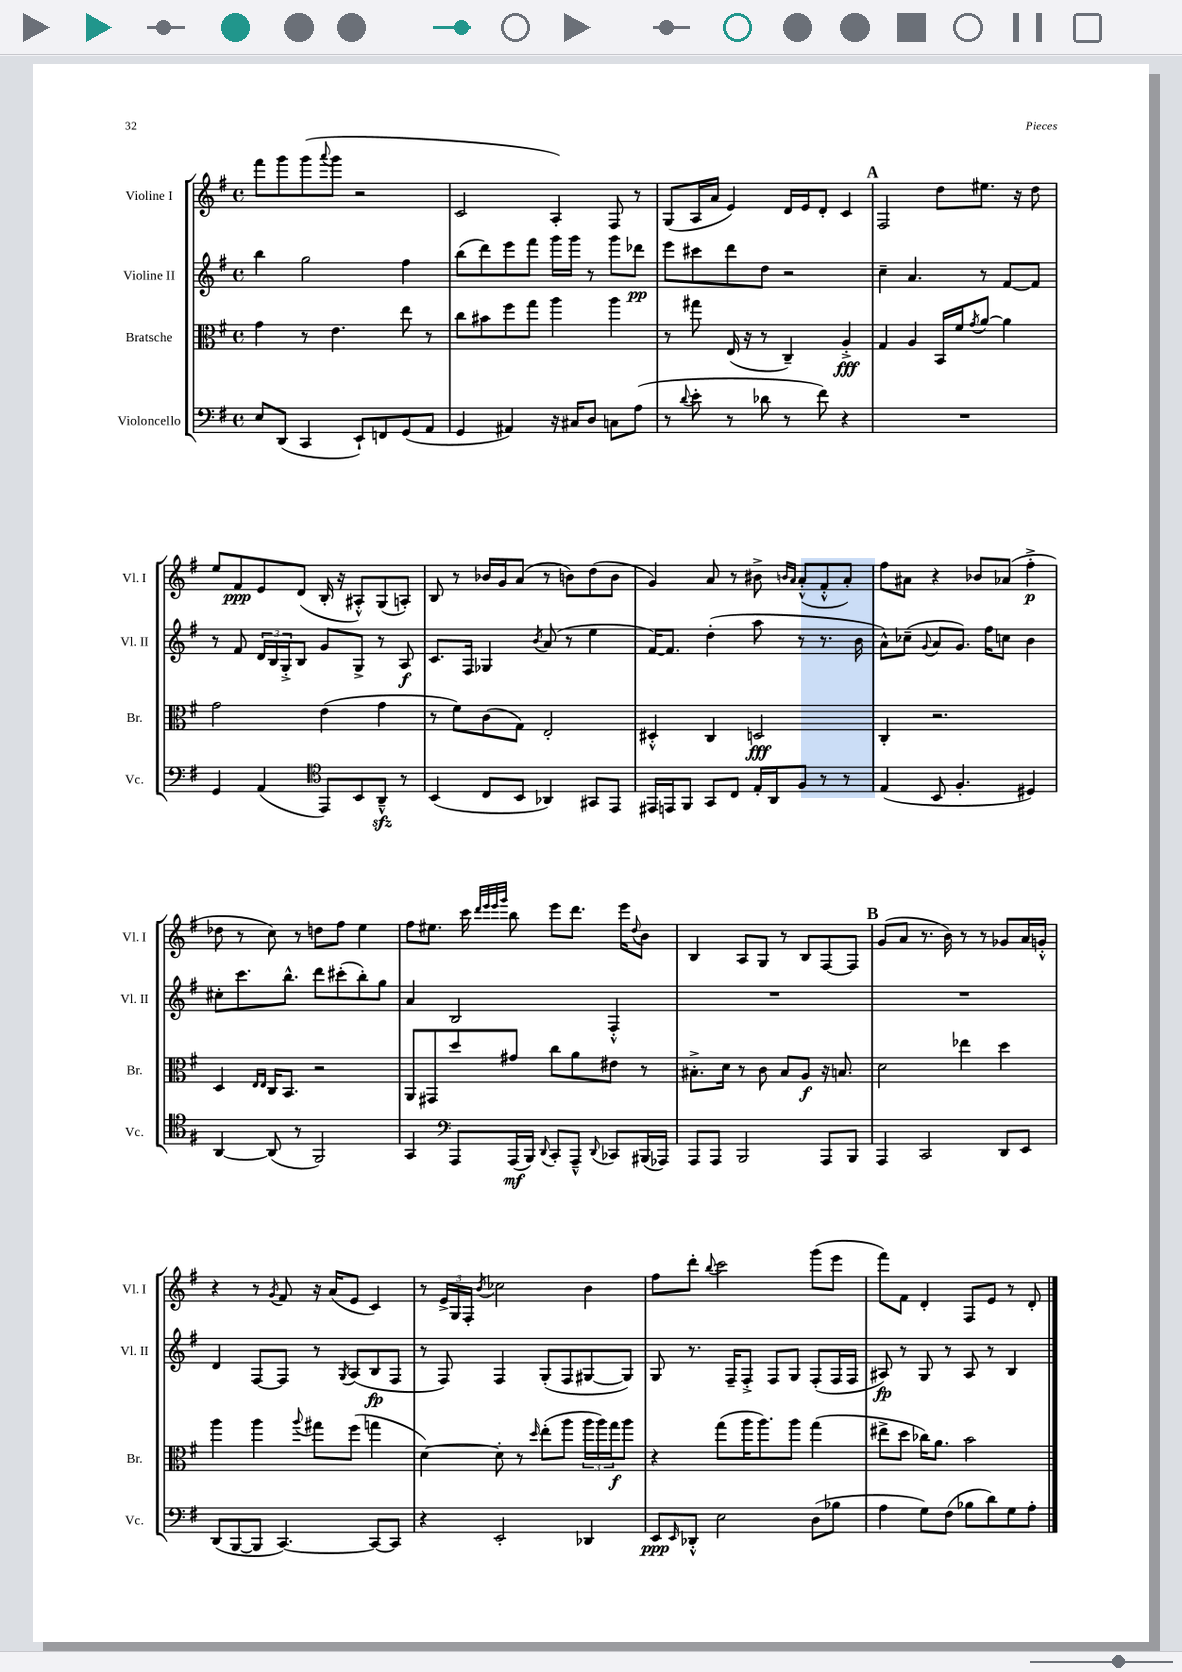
<<
\new StaffGroup <<
\new Staff = "s0" \with { instrumentName = "Violine I" shortInstrumentName = "Vl. I" } {
    \clef treble \key g \major \defaultTimeSignature \time 4/4
    fis'''8 g'''8 g'''8( \appoggiatura { a'''8 } g'''8 r2 |
    c'2 a4-.) fis8 r8 |
    g8( a16 a'16 e'4) d'16 e'16 d'8-. c'4 |
    \mark \markup { \bold "A" } fis2 d''8 eis''8. r16 d''8 |
    e''8 fis'8\ppp e'8 d'8( b16-. r16 ais8-.-^) g8( a8-.) |
    b8 r8 bes'16 g'16 a'8( r8 b'8) d''8( b'8 |
    g'4) a'8 r8 bis'8-> \grace { b'16 a'16 } a'8-.-^( fis'8-.-^ a'8-.) |
    fis''8 ais'8 r4 bes'8 aes'8( fis''4-.->\p |
    des''8 r8 c''8) r8 d''8 fis''8 e''4 |
    fis''8 eis''8. c'''16 \grace { d'''32 e'''32 e'''32 g'''32 } b''8 e'''8 d'''8. e'''16 \appoggiatura { d''8 } b'8 |
    b4 a8 g8 r8 b8 fis8~ fis8 |
    \mark \markup { \bold "B" } g'8( a'8 r8. b'16) r8 r8 ges'8 a'16 g'16-.-^ |
    r4 r8 \acciaccatura { g'8 } fis'8 r16 a'16( e'8 c'4) |
    r8 \tuplet 3/2 { e'16-> g16 fis16-. } \acciaccatura { b'8 } ces''2 b'4 |
    fis''8 d'''8-. \appoggiatura { b''8 } c'''2 g'''8( e'''8 |
    fis'''8) fis'8 d'4-. fis8 e'8 r8 d'8-. \bar "|." |
}
\new Staff = "s1" \with { instrumentName = "Violine II" shortInstrumentName = "Vl. II" } {
    \clef treble \key g \major \defaultTimeSignature \time 4/4
    b''4 g''2 fis''4 |
    b''8( d'''8) e'''8 fis'''8 g'''16 g'''16 r8 g'''8 des'''8\pp |
    e'''8 cis'''8 d'''8 d''8 r2 |
    \mark \markup { \bold "A" } c''4-- a'4. r8 fis'8~ fis'8 |
    r8 fis'8 \tuplet 3/2 { d'16 b16 g16-.-> } b8 g'8 g8-> r8 a8\f |
    c'8. fis16 ges4 \acciaccatura { b'8 } a'8( r8 e''4 |
    fis'16~) fis'8. d''4-.( a''8 r8 r8. b'16 |
    a'8-^) ces''8--( \appoggiatura { g'8 } a'8 g'8.) fis''16 c''8 b'4 |
    cis''8-. c'''8. b''8.-^ d'''8 cis'''8-.( b''8-.) g''8 |
    a'4 b2 fis4-.-^ |
    R1 |
    \mark \markup { \bold "B" } R1 |
    d'4 fis8~ fis8 r8 \acciaccatura { g8 } a8( b8\fp fis8 |
    r8 fis8) fis4 g8-.( fis8 gis8~ gis8) |
    g8 r8. fis16-- fis8-.-> fis8 g8 fis8-.( fis16 fis16 |
    ais8\fp) r8 g8 r8 ais8 r8 b4 \bar "|." |
}
\new Staff = "s2" \with { instrumentName = "Bratsche" shortInstrumentName = "Br." } {
    \clef alto \key g \major \defaultTimeSignature \time 4/4
    g'4 r8 e'4. e''8 r8 |
    c''8 bis'8 fis''8 g''8 a''4 a''4 |
    r8 gis''8 e16( r16 r8 c4--) a4-.->\fff |
    \mark \markup { \bold "A" } g4 a4 b,16 fis'16 \acciaccatura { g'8 } a'8~ a'4 |
    g'2 e'4( g'4 |
    r8 fis'8) c'8( g8) e2-. |
    dis4-.-^ c4 d2\fff |
    c4-. r2. |
    d4 \grace { e16 e16 } c16 b,8. r2 |
    a,8 gis,8 d''8 gis'8 c''8 a'8 eis'8 r8 |
    bis8.-.-> d'16 r8 c'8 bis8 a8\f r16 b8. |
    \mark \markup { \bold "B" } d'2 ees''4 d''4 |
    a''4 a''4 \appoggiatura { a''8 } gis''8 fis''8( g''4 |
    d'4~) d'8-. r8 \grace { d''16 } e''8-.( a''8 \tuplet 3/2 { a''16 a''16) g''16\f } a''8 |
    r4 g''8( a''16 a''8.) a''8 g''4( |
    eis''8-> d''8 ces''16) a'8. b'2 \bar "|." |
}
\new Staff = "s3" \with { instrumentName = "Violoncello" shortInstrumentName = "Vc." } {
    \clef bass \key g \major \defaultTimeSignature \time 4/4
    e8 d,8( c,4 e,8-!) f,8 g,8( a,8 |
    g,4 ais,4) r16 cis16 d8 c8 a8( |
    r8 \appoggiatura { d'8 } e'8-. r8 des'8 r8 fis'8) r4 |
    \mark \markup { \bold "A" } R1 |
    g,4 a,4( \clef tenor e,8) b,8 a,8---^\sfz r8 |
    b,4( c8 b,8 aes,4) gis,8 e,8 |
    eis,16 e,16 fis,8 g,8 c8 e16-. a,16 fis8 r8 r8 |
    e4( b,8 fis4.-. dis4) |
    a,4~ a,8( r8 fis,2) |
    g,4 \clef bass a,,8 a,,16\mf( b,,16) \appoggiatura { d,8 } c,8-. a,,8---^ \appoggiatura { d,8 } ces,8 bis,,16( aes,,16) |
    a,,8 a,,8 b,,2 a,,8 b,,8 |
    \mark \markup { \bold "B" } a,,4 c,2 d,8 e,8 |
    d,8( b,,8~ b,,8 c,4.~) c,8~ c,8 |
    r4 e,2-. des,4 |
    e,8\ppp \grace { e,16 } des,8-.-^ e2 d8( bes8 |
    a4 g8) fis8( bes8 d'8) g8 a8-. \bar "|." |
}
>>
>>
\layout { \context { \Score \remove "Bar_number_engraver" } }
